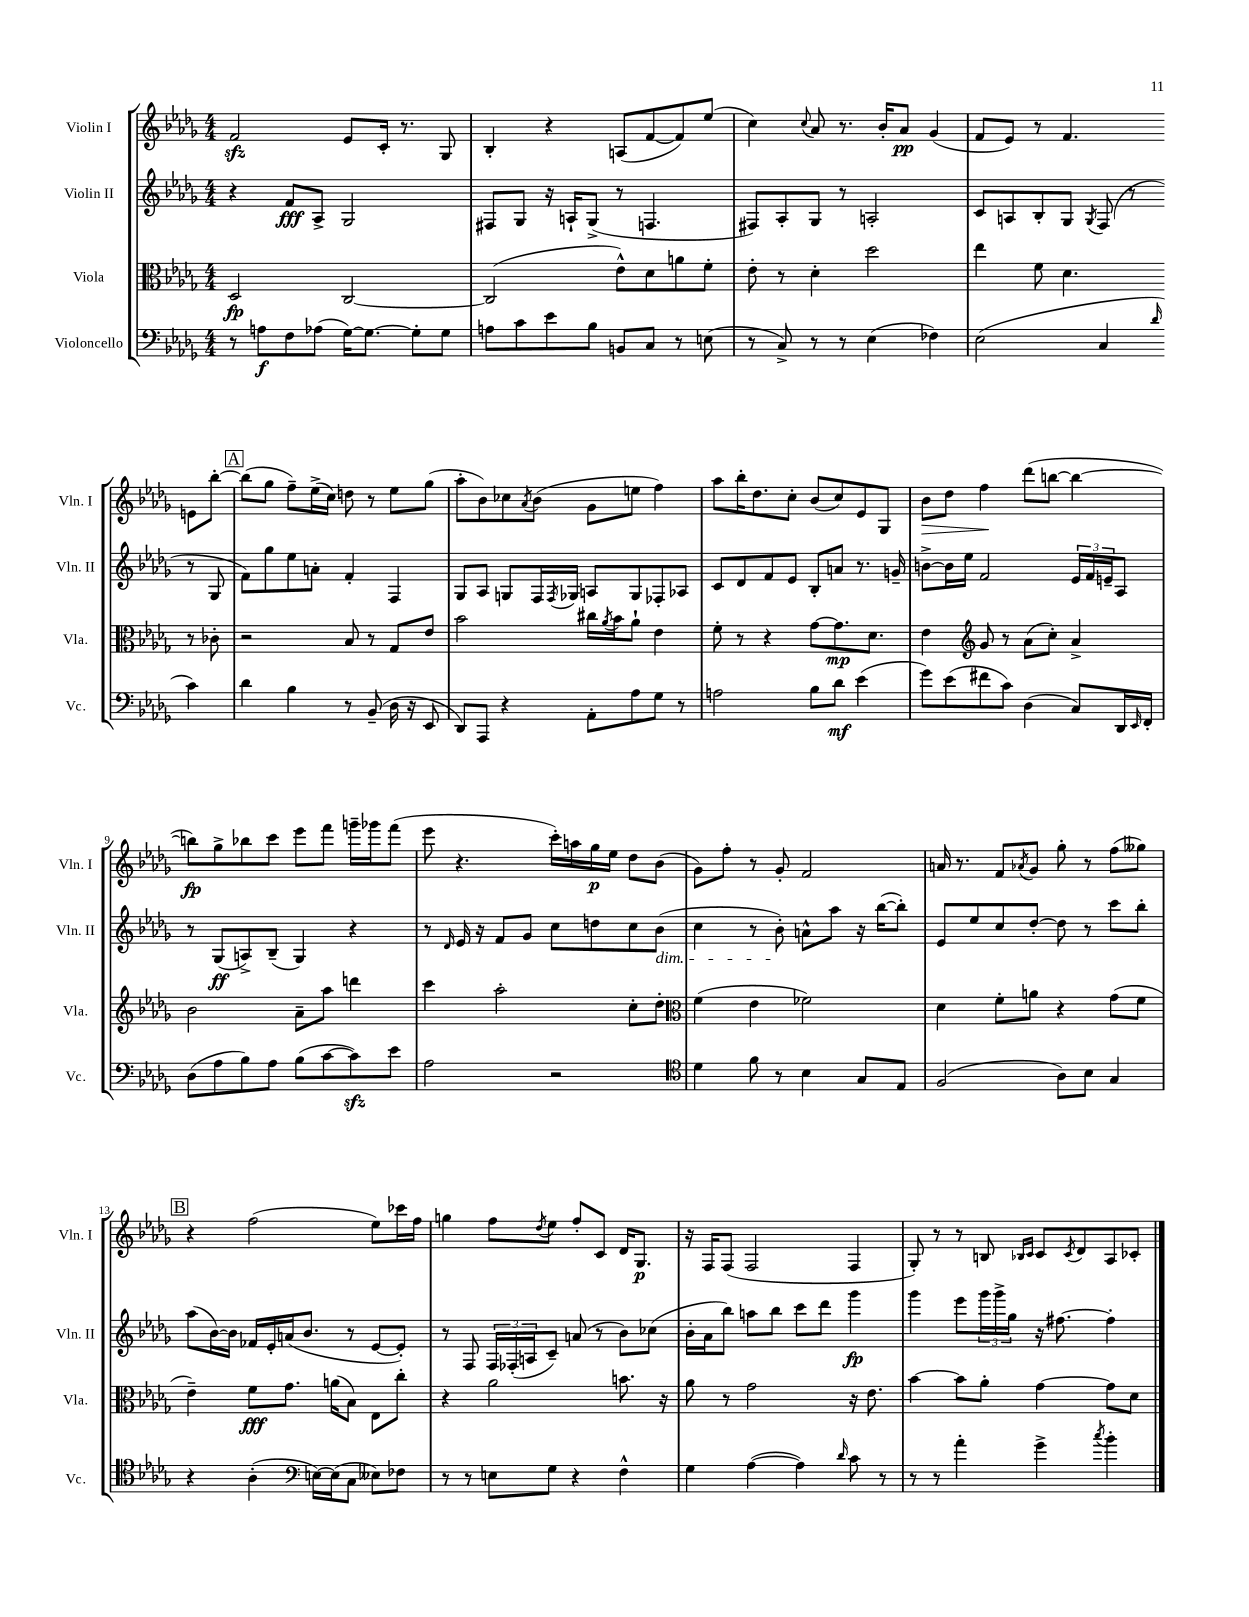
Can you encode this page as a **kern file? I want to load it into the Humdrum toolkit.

**kern	**kern	**kern	**kern
*staff4	*staff3	*staff2	*staff1
*clefF4	*clefC3	*clefG2	*clefG2
*k[b-e-a-d-g-]	*k[b-e-a-d-g-]	*k[b-e-a-d-g-]	*k[b-e-a-d-g-]
*M4/4	*M4/4	*M4/4	*M4/4
8r	2D-/	4r	2f/
8A\L	.	.	.
8F\	.	8f/L	.
(8A-\J	.	8A-^/J	.
[16G-\LK)	[2C/	2G-/	8e-/L
8.G-\_J	.	.	.
.	.	.	16c'/Jk
.	.	.	8.r
8G-'\]L	.	.	.
8G-\J	.	.	8G-/
=	=	=	=
8A\L	(2C/]	8F#/L	4B-'/
8c\	.	8G-/J	.
8e-\	.	16r	4r
.	.	16A`/LK	.
8B-\J	.	(8G-^/J	.
8BB/L	8e-^^\L)	8r	(8A/L
8C/J	8d-\	4.F/	[8f/
8r	8a\	.	8f/])
(8E\	8f'\J	.	(8ee-/J
=	=	=	=
8r	8e-'\	8F#/L)	4cc\)
8C^/)	8r	8A-'/	.
.	.	.	8qqcc/
8r	4d-'\	8G-/J	8a-/
8r	.	8r	8.r
(4E-\	2dd-\	2A'/	.
.	.	.	16b-'/LK
.	.	.	8a-/J
4F-\)	.	.	(4g-/
=	=	=	=
(2E-\	4ee-\	8c/L	8f/L
.	.	8A/	8e-/J)
.	8f\	8B-'/	8r
.	4.d-\	8G-/J	4.f/
.	.	8qG-/	.
4C/	.	(8F/	.
.	.	8r	.
16qqd-/	.	.	.
4c\)	8r	8r	8e\L
.	8c-'\	8G-/	[8bb-'\J
=	=	=	=
4d-\	2r	8f\L)	(8bb-\]L
.	.	8gg-\	8gg-\J
4B-\	.	8ee-\	8ff~\L)
.	.	8a'\J	(16ee-^\L
.	.	.	16cc\JJ)
8r	8B-/	4f'/	8dd\
(8BB-~/	8r	.	8r
16D-\	8G-/L	4F/	8ee-\L
16r	.	.	.
8EE-/	8e-/J	.	(8gg-\J
=	=	=	=
8DD-/L)	2b-\	8G-/L	8aa-'\L
8AAA-/J	.	8A-/J	8b-\)
4r	.	8G/L	8cc-\
.	.	.	8qa-/
.	.	16F/L	(8b-\J
.	.	8qF/	.
.	.	16G-/JJ	.
8AA-'\L	16cc#\LL	8A/L	8g-\L
.	8qa-/	.	.
.	16b-\J	.	.
8A-\	8a-`\J	8G-/	8ee\J
8G-\J	4e-\	8F-'/	4ff\)
8r	.	8A-/J	.
=	=	=	=
2A\	8f'\	8c/L	8aa-\L
.	8r	8d-/	16bb-'\K
.	.	.	8.dd-\
.	4r	8f/	.
.	.	8e-/J	8cc'\J
8B-\L	[8g-\L	8B-'/L	(8b-/L
8d-\J	8.g-\]	8a/J	8cc/)
(4e-\	.	8.r	8e-/
.	8.d-\J	.	.
.	.	.	8G-/J
.	.	16g~/	.
=	=	=	=
8g-\L)	4e-\	[8b^\L	8b-\L
(8e-\	.	16b\]L	8dd-\J
.	.	16ee-\JJ	.
*	*clefG2	*	*
8f#\	8g-/	2f/	4ff\
8c\J)	8r	.	.
(4D-\	(8a-\L	.	(8ddd-\L
.	8cc'\J)	.	[8bb\J
8C/L)	4a-^/	24e-/LL	4bb\_
.	.	24f/	.
.	.	24e~/J	.
16DD-/L	.	8A-/J	.
16qqEE-/	.	.	.
16FF'/JJ	.	.	.
=	=	=	=
(8D-\L	2b-\	8r	8bb\]L)
8A-\	.	(8G-/L	8gg-^\
8B-\)	.	8A^/)	8bb-\
8A-\J	.	(8B-~/J	8ccc\J
(8B-\L	8a-~\L	4G-/)	8eee-\L
[8c\	8aa-\J	.	8fff\J
8c\])	4ddd\	4r	16ggg~\LL
.	.	.	16ggg-\J
8e-\J	.	.	(8fff\J
=	=	=	=
2A-\	4ccc\	8r	8eee-\
.	.	16qqd-/	.
.	.	16e-/	4.r
.	.	16r	.
.	2aa-'\	8f/L	.
.	.	8g-/J	.
2r	.	8cc\L	16ccc'\LL)
.	.	.	16aa\
.	.	8dd\	16gg-\
.	.	.	16ee-\JJ
.	8cc'\L	8cc\	8dd-\L
.	8dd-'\J	(8b-\J	(8b-\J
=	=	=	=
*clefC4	*clefC3	*	*
4d-\	(4f\	4cc\	8g-\L)
.	.	.	8ff'\J
8f\	4e-\	8r	8r
8r	.	8b-'\)	8g-'/
4B-\	2f-\)	8a^^\L	2f/
.	.	8aa-\J	.
8G-/L	.	16r	.
.	.	([16bb-\LK	.
8E-/J	.	8bb-'\]J)	.
=	=	=	=
(2F/	4d-\	8e-/L	16a/
.	.	.	8.r
.	.	8ee-/	.
.	8f'\L	8cc/	8f/L
.	.	.	8qa-/
.	8a\J	[8dd-'/J	8g-/J
8A-\L)	4r	8dd-\]	8gg-'\
8B-\J	.	8r	8r
4G-/	(8g-\L	8ccc\L	(8ff\L
.	8f\J	8bb-'\J	8gg--\J)
=	=	=	=
4r	4e-~\)	(8aa-\L	4r
.	.	[16b-\L)	.
.	.	16b-\]JJ	.
(4A-'\	8f\L	16f-/LL	(2ff\
.	.	16e-'/	.
.	8.g-\J	(16a/J	.
.	.	8.b-/J	.
*clefF4	*	*	*
[16E\LL)	.	.	.
(16E\]J	(16a\LK	.	.
8C\J	8B-\J)	8r	.
8E--\L)	8E-\L	[8e-/L	8ee-\L)
8F-\J	8cc'\J	8e-'/]J)	16ccc-\L
.	.	.	16ff\JJ
=	=	=	=
8r	4r	8r	4gg\
8r	.	8F/	.
8E\L	2a-\	24F/LL	8ff\L
.	.	(24F-'/	.
.	.	24A/J	.
.	.	.	8qdd-/
8G-\J	.	8c~/J)	8ee-\J
4r	.	(8a/	8ff'/L
.	.	8r	8c/J
4F^^\	8.b\	8b-\L)	16d-/LK
.	.	.	8.G-/J
.	.	(8cc-\J	.
.	16r	.	.
=	=	=	=
4G-\	8a-\	16b-'\LL	16r
.	.	16a-\J	16F/LK
.	8r	8bb-\J)	(8F/J
([4A-\	2g-\	8aa\L	2F/
.	.	8bb-\J	.
4A-\])	.	8ccc\L	.
.	.	8ddd-\J	.
16qqd-/	.	.	.
8c\	16r	4ggg-\	4F/
.	8.e-\	.	.
8r	.	.	.
=	=	=	=
8r	[4b-\	4ggg-\	8G-'/)
8r	.	.	8r
4a-'\	8b-\]L	8eee-\L	8r
.	8a-'\J	24ggg-\L	8B/
.	.	24ggg-^\	.
.	.	24gg-\JJ	.
.	.	.	16qqB-/LL
.	.	.	16qqc/JJ
4g-^\	[4g-\	16r	8c/L
.	.	[8.ff#\	.
.	.	.	8qc/
.	.	.	8d-/
8qcc/	.	.	.
4b-'\	8g-\]L	4ff#'\]	8A-/
.	8d-\J	.	8c-'/J
==	==	==	==
*-	*-	*-	*-
